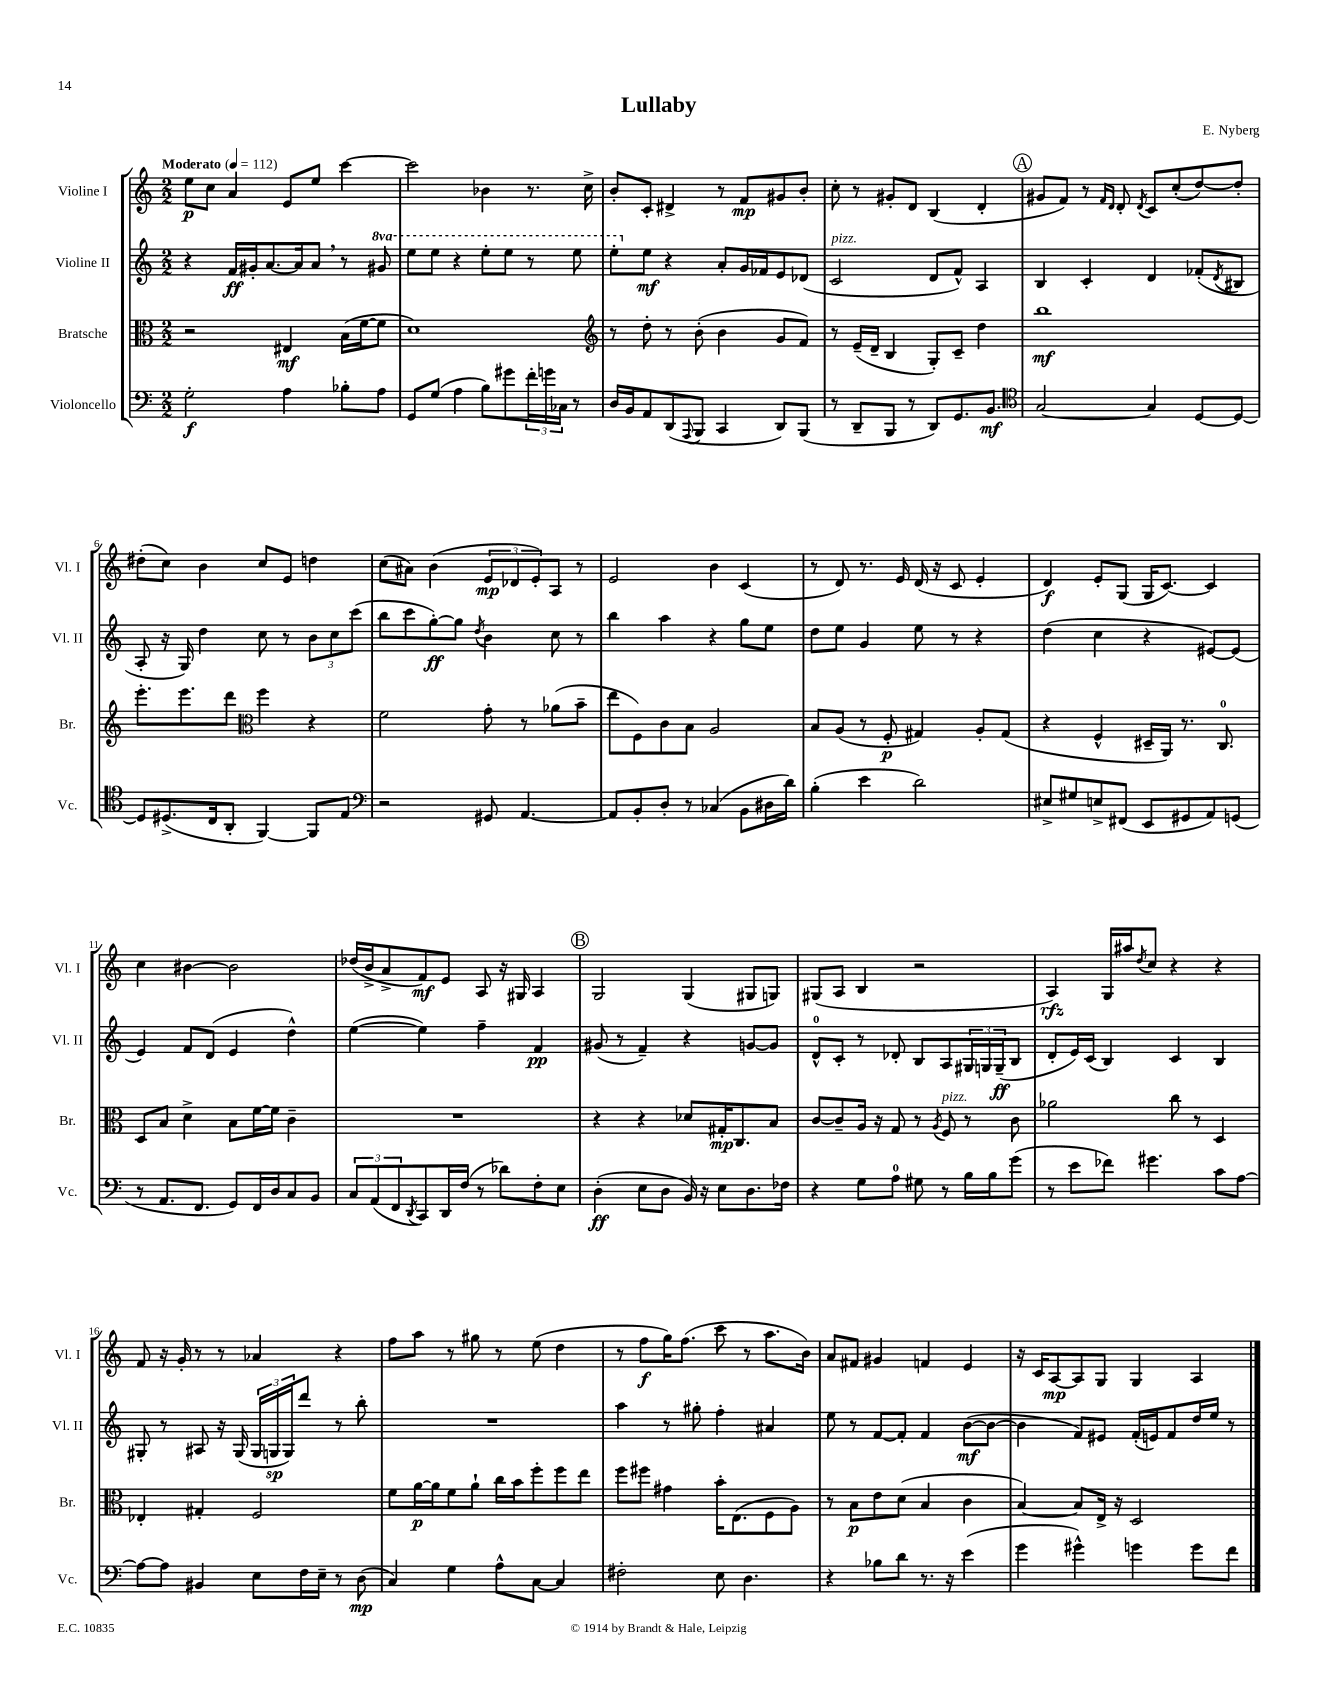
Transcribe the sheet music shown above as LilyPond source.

\header { title = "Lullaby" composer = "E. Nyberg" }
<<
\new StaffGroup <<
\new Staff = "s0" \with { instrumentName = "Violine I" shortInstrumentName = "Vl. I" } {
    \clef treble \key c \major \numericTimeSignature \time 2/2 \tempo "Moderato" 4 = 112
    e''8\p c''8 a'4 e'8 e''8 c'''4~ |
    c'''2 bes'4 r8. c''16-> |
    b'8-. c'8-. dis'4-> r8 f'8\mp gis'8 b'8-. |
    c''8-. r8 gis'8-. d'8 b4( d'4-. |
    \mark \markup { \circle "A" } gis'8 f'8) r8 \grace { f'16 d'16 } d'8-. \acciaccatura { d'8 } c'8 c''8-.( d''8~) d''8-. |
    dis''8-.( c''8) b'4 c''8 e'8 d''4 |
    c''8( ais'8) b'4( \tuplet 3/2 { e'8\mp des'8 e'8-.) } a8 r8 |
    e'2 b'4 c'4( |
    r8 d'8) r8. e'16 d'16( r16 c'8 e'4-. |
    d'4\f) e'8-. g8( g16 c'8.~) c'4 |
    c''4 bis'4~ bis'2 |
    des''16( b'16-> a'8-> f'8\mf) e'8 a8 r16 gis16 a4 |
    \mark \markup { \circle "B" } g2 g4( gis8 g8) |
    gis8( a8 b4 r2 |
    a4\rfz) g16 ais''16 \acciaccatura { d''8 } c''8 r4 r4 |
    f'8 r16 g'16-. r8 r8 aes'4 r4 |
    f''8 a''8 r8 gis''8 r8 e''8( d''4 |
    r8 f''8\f g''16) f''8.( c'''8 r8 a''8. b'16) |
    a'8 fis'8 gis'4 f'4 e'4 |
    r16 c'16 a8~\mp a8 g8 g4 a4 \bar "|." |
}
\new Staff = "s1" \with { instrumentName = "Violine II" shortInstrumentName = "Vl. II" } {
    \clef treble \key c \major \numericTimeSignature \time 2/2 \set Staff.ottavationMarkups = #ottavation-simple-ordinals
    r4 f'16\ff gis'16-. a'8.~ a'16 a'8 \breathe r8 \ottava #1 gis''8 |
    e'''8 e'''8 r4 e'''8-. e'''8 r8 e'''8 |
    e'''8-. \ottava #0 e''8\mf r4 a'8-. g'16 fes'16 e'8 des'8( |
    c'2^\markup { \italic "pizz." } d'8 f'8-^) a4 |
    \mark \markup { \circle "A" } b4 c'4-. d'4 fes'8-.( \acciaccatura { d'8 } bis8 |
    a8-. r16 g16) d''4 c''8 r8 \tuplet 3/2 { b'8 c''8 c'''8( } |
    b''8 c'''8 g''8~-.\ff) g''8 \acciaccatura { d''8 } b'4 c''8 r8 |
    b''4 a''4 r4 g''8 e''8 |
    d''8 e''8 g'4 e''8 r8 r4 |
    d''4( c''4 r4 eis'8~) eis'8( |
    e'4) f'8 d'8( e'4 d''4-^) |
    e''4~( e''4) f''4-- f'4\pp |
    \mark \markup { \circle "B" } gis'8( r8 f'4--) r4 g'8~ g'8 |
    d'8-0-^ c'8-. r8 des'8-. b8 a8 \tuplet 3/2 { gis16 g16 g16--\ff( } b8 |
    d'8-. e'16) c'16( b4) c'4 b4 |
    gis8-. r8 ais8 r16 gis16( \tuplet 3/2 { gis16 g16\sp g16) } d'''8 r8 b''8-. |
    R1 |
    a''4 r8 gis''8-. f''4-. ais'4 |
    e''8 r8 f'8~ f'8-. f'4 b'8~\mf( b'8~ |
    b'4 f'8) eis'8 f'16-.( e'16) f'8 d''16 e''16 r8 \bar "|." |
}
\new Staff = "s2" \with { instrumentName = "Bratsche" shortInstrumentName = "Br." } {
    \clef alto \key c \major \numericTimeSignature \time 2/2
    r2 eis4\mf b16( f'16~ f'8 |
    d'1) |
    \clef treble r8 d''8-. r8 b'8-.( b'4 g'8 f'8) |
    r8 e'16--( d'16-- b4 g8-.) c'8-- d''4 |
    \mark \markup { \circle "A" } b''1\mf |
    e'''8.-. e'''8. d'''8 \clef alto f''4 r4 |
    f'2 g'8-. r8 aes'8( b'8-- |
    e''8 f8) c'8 b8 a2 |
    b8 a8( r8 f8-.\p gis4) a8-. gis8( |
    r4 f4-^ dis16-- a,16) r8. c8.-0 |
    d8 b8 d'4-> b8 f'16~ f'16 c'4-- |
    R1 |
    \mark \markup { \circle "B" } r4 r4 des'8 gis16-.\mp c8. b8 |
    c'8~ c'8-- a16 r16 g8 r8 \acciaccatura { a8 } f8^\markup { \italic "pizz." } r8 c'8 |
    aes'2 c''8 r8 d4 |
    ees4-. gis4-. f2 |
    f'8 a'16~\p a'16 f'8 a'8-! c''16 b'16 f''8-. f''8 e''8 |
    f''8 fis''8 gis'4 b'16-. e8.( f8 a8) |
    r8 b8\p e'8 d'8( b4 c'4 |
    b4~) b8 e16-> r16 d2 \bar "|." |
}
\new Staff = "s3" \with { instrumentName = "Violoncello" shortInstrumentName = "Vc." } {
    \clef bass \key c \major \numericTimeSignature \time 2/2
    g2-.\f a4 bes8-. a8 |
    g,8 g8( a4 b8) gis'8 \tuplet 3/2 { f'16-. g'16 ces16 } r8 |
    d16 b,16 a,8 d,8( \appoggiatura { a,,8 } b,,8 c,4 d,8) b,,8( |
    r8 d,8-- b,,8 r8 d,8) g,8. b,8.\mf |
    \mark \markup { \circle "A" } \clef tenor g2~ g4 d8~ d8~ |
    d8 dis8.->( c16 a,8-. f,4~) f,8 e8 |
    \clef bass r2 gis,8 a,4.~ |
    a,8 b,8-. d8-. r8 ces4( b,8 dis16 d'16) |
    b4-.( e'4 d'2) |
    eis8-> gis8 e8-> fis,8( e,8 gis,8 a,8) g,8( |
    r8 a,8. f,8. g,8) f,16 d16 c8 b,8 |
    \tuplet 3/2 { c8 a,8( f,8 } \acciaccatura { d,8 } c,8) d,16 f16( r8 des'8) f8-. e8 |
    \mark \markup { \circle "B" } d4-.\ff( e8 d8 b,16) r16 e8 d8. fes16 |
    r4 g8 a8-0 gis8 r8 b16 b16 g'8( |
    r8 e'8 fes'8) gis'4. c'8 a8~ |
    a8~ a8 bis,4 e8 f16 e16-- r8 d8\mp( |
    c4) g4 a8-^ c8~ c4 |
    fis2-. e8 d4. |
    r4 bes8 d'8 r8. r16 e'4( |
    g'4 gis'4-^) g'4 g'8 f'8 \bar "|." |
}
>>
>>
